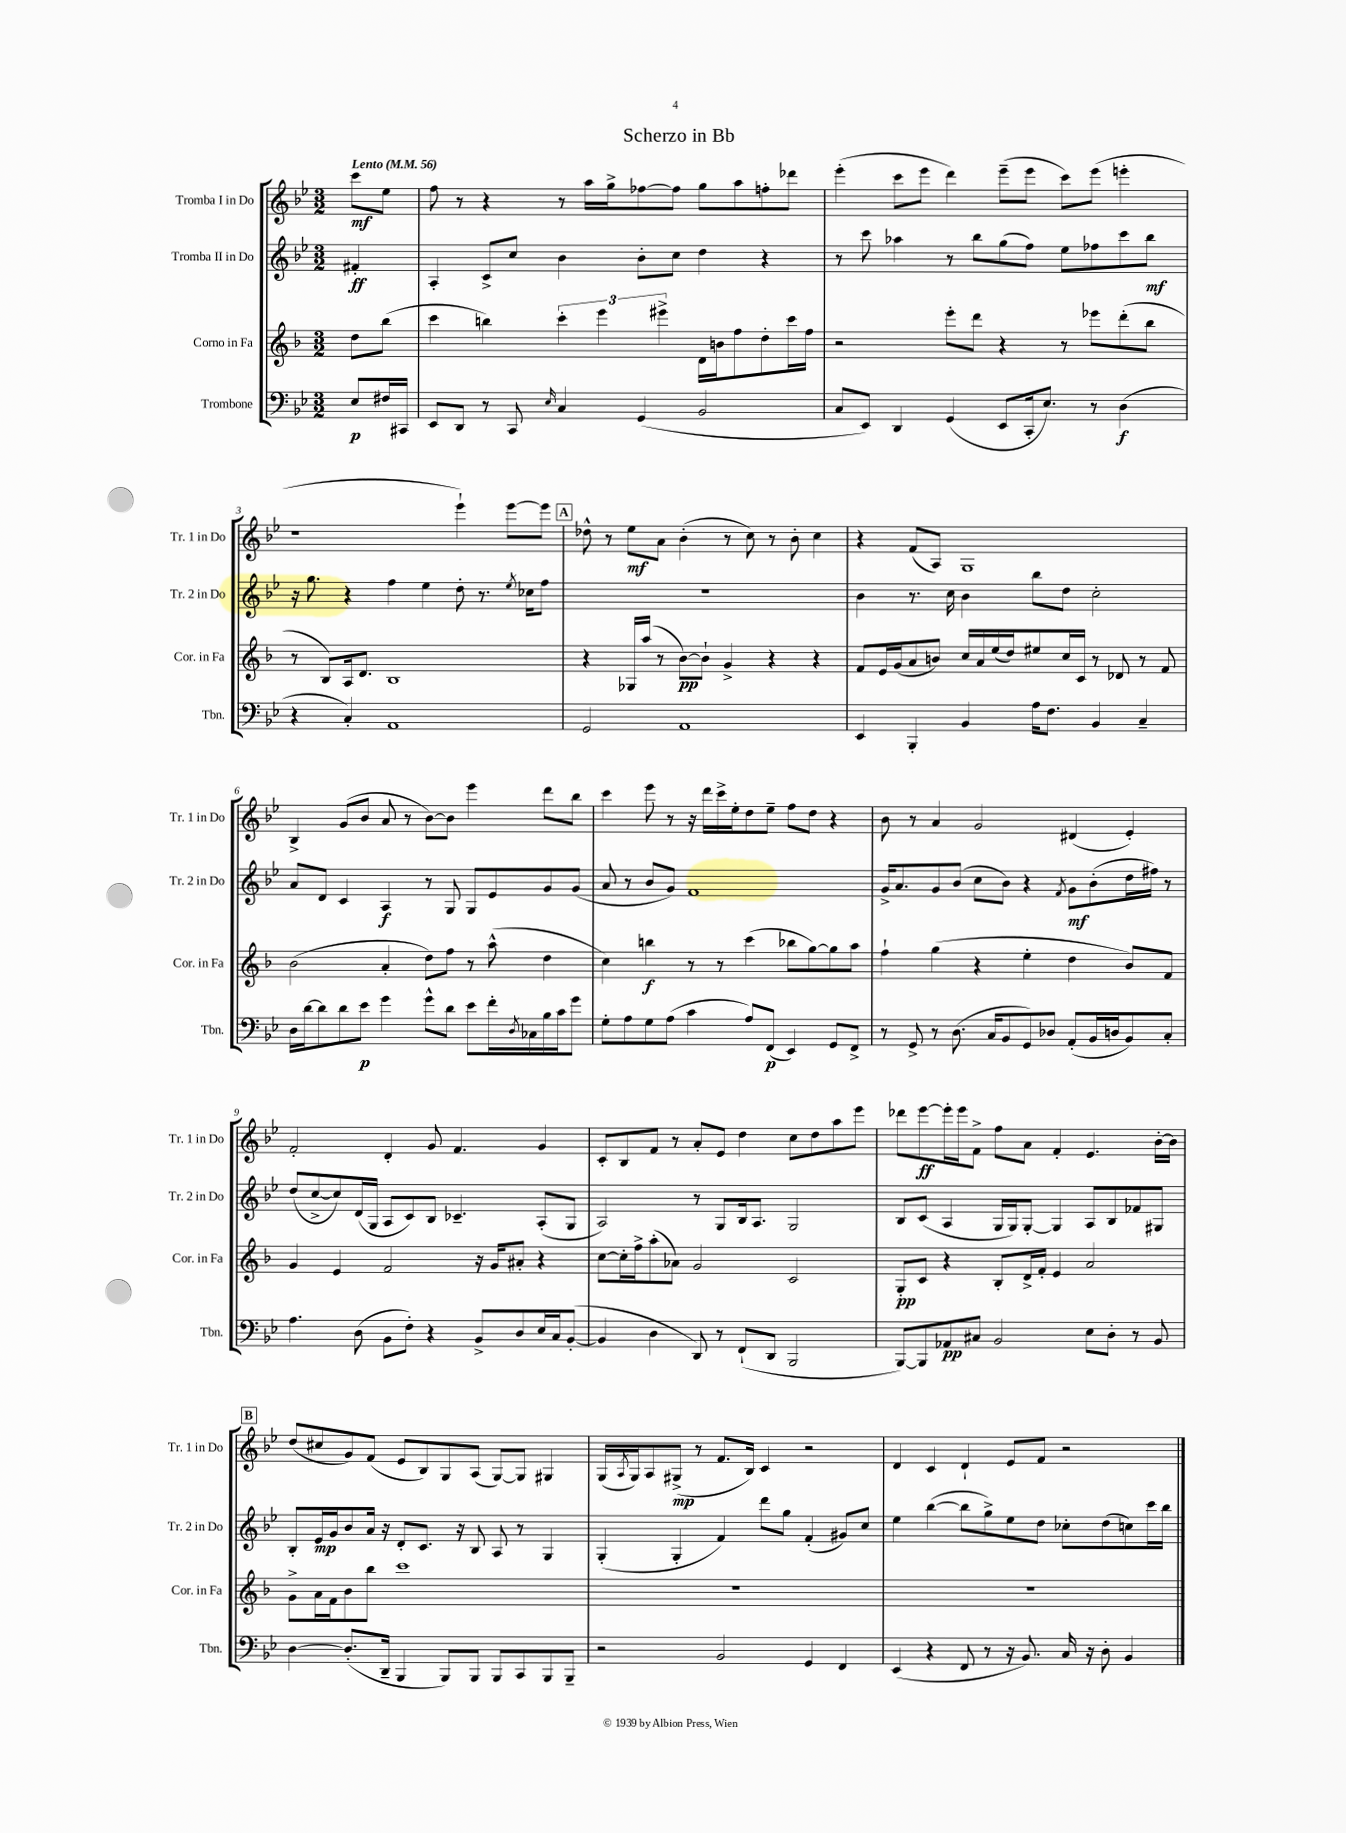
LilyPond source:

\header { title = "Scherzo in Bb" }
<<
\new StaffGroup <<
\new Staff = "s0" \with { instrumentName = "Tromba I in Do" shortInstrumentName = "Tr. 1 in Do" } {
    \clef treble \key bes \major \numericTimeSignature \time 3/2 \partial 4 \tempo "Lento" 4 = 56
    c'''8\mf ees''8 |
    f''8 r8 r4 r8 a''16 g''16-> fes''8~ fes''8 g''8 a''8 f''8-. des'''8 |
    ees'''4-.( c'''8 ees'''8 d'''4) ees'''8--( ees'''8 c'''8) ees'''8( e'''4-. |
    r1 ees'''4-!) ees'''8~ ees'''8 |
    \mark \markup { \box "A" } des''8-^ r8 ees''8\mf a'8 bes'4-.( r8 c''8) r8 bes'8-. c''4 |
    r4 f'8( a8) g1 |
    bes4-> g'8( bes'8 a'8 r8 bes'8~) bes'8 ees'''4 d'''8 bes''8 |
    c'''4 ees'''8 r8 r16 d'''16 c'''16-> ees''16-. d''8 ees''8-- f''8 d''8 r4 |
    bes'8 r8 a'4 g'2 dis'4( ees'4-.) |
    f'2-. d'4-. g'8 f'4. g'4 |
    c'8-. bes8 f'8 r8 a'8-. ees'8 d''4 c''8 d''8 a''8 ees'''8 |
    des'''8 ees'''8~\ff ees'''16-. ees'''16 f'8-> f''8 a'8 f'4-. ees'4. bes'16~-. bes'16 |
    \mark \markup { \box "B" } d''8( cis''8 g'8) f'8( ees'8 bes8) g8 a8( g8~) g8 gis4 |
    g16( \acciaccatura { a8 } g16) a8 gis8->\mp( r8 f'8. bes16) c'4 r2 |
    d'4 c'4 d'4-! ees'8 f'8 r2 \bar "|." |
}
\new Staff = "s1" \with { instrumentName = "Tromba II in Do" shortInstrumentName = "Tr. 2 in Do" } {
    \clef treble \key bes \major \numericTimeSignature \time 3/2 \partial 4
    fis'4-.\ff |
    a4-. c'8-> c''8 bes'4 bes'8-. c''8 d''4 r4 |
    r8 c'''8 aes''4 r8 bes''8 g''8( f''8) ees''8 fes''8 c'''8 bes''8\mf |
    r16 g''8. r4 f''4 ees''4 d''8-. r8. \acciaccatura { ees''8 } ces''16 f''8 |
    \mark \markup { \box "A" } R1. |
    bes'4 r8. c''16 bes'4 bes''8 d''8 c''2-. |
    a'8 d'8 c'4 a4\f r8 g8 g8 ees'8 g'8 g'8( |
    a'8 r8 bes'8 g'8) f'1 |
    g'16-> a'8. g'8 bes'8( c''8 bes'8) r4 \acciaccatura { f'8 } g'8\mf bes'8-.( d''16 fis''16) r8 |
    d''8( c''8~-> c''8) d'16( g16 a8 c'8) bes8 ces'4.-- a8-.( g8 |
    a2) r8 g8 bes16 a8. g2 |
    bes8 c'8( a4 g16 g16) g8~-. g4 a8 bes8 fes'8 gis8 |
    \mark \markup { \box "B" } bes8-. ees'16\mp g'16 bes'8 a'16 r16 d'8-. c'8. r16 bes8 a8 r8 g4 |
    g4-.( g4-. f'4) d'''8 g''8 f'4-.( gis'8) c''8 |
    ees''4 bes''4~( bes''8 g''8->) ees''8 d''8 ces''8-. d''8( c''8) c'''16 bes''16 \bar "|." |
}
\new Staff = "s2" \with { instrumentName = "Corno in Fa" shortInstrumentName = "Cor. in Fa" } {
    \clef treble \key f \major \numericTimeSignature \time 3/2 \partial 4
    d''8 bes''8( |
    c'''4 b''4) \tuplet 3/2 { c'''4-. e'''4 eis'''4-> } d'16 b'16 f''8 d''8-. c'''16 f''16 |
    r2 e'''8-. d'''8 r4 r8 ees'''8 d'''8-.( bes''8 |
    r8 bes8) a16 d'8. bes1 |
    \mark \markup { \box "A" } r4 ges16 a''16( r8 bes'8~\pp) bes'8-! g'4-> r4 r4 |
    f'8 e'16 g'16( a'8 b'8) c''16 a'16 e''16( d''16) eis''8 c''16 c'16 r8 des'8 r8 f'8 |
    bes'2( a'4-. d''8) f''8 r8 a''8-^( d''4 |
    c''4) b''4\f r8 r8 c'''4( bes''8 g''8~) g''8 a''8 |
    f''4-! g''4( r4 e''4-. d''4 bes'8) f'8 |
    g'4 e'4 f'2 r16 g'16 ais'8-. r4 |
    c''8~ c''16-. f''16-> a''8-.( aes'8) g'2 c'2 |
    g8-.\pp c'8 r4 bes8-. d'16-> f'16-. e'4 a'2 |
    \mark \markup { \box "B" } g'8-> a'16 f'16 bes'8 bes''8 c'''1 |
    R1. |
    R1. \bar "|." |
}
\new Staff = "s3" \with { instrumentName = "Trombone" shortInstrumentName = "Tbn." } {
    \clef bass \key bes \major \numericTimeSignature \time 3/2 \partial 4
    ees8\p fis16 cis,16 |
    ees,8 d,8 r8 c,8 \grace { ees16 } c4 g,4( bes,2 |
    c8 ees,8) d,4 g,4( ees,8 c,16-. ees8.) r8 d4\f( |
    r4 c4-.) a,1 |
    \mark \markup { \box "A" } g,2 a,1 |
    ees,4 bes,,4-. bes,4 a16 f8. bes,4 c4-- |
    d16 d'16~ d'8 d'8 ees'8\p g'4 g'8-^ d'8 ees'8 f'16-. \acciaccatura { d8 } ces16 bes16 c'16 g'8 |
    g8-. a8 g8 a8( c'4 a8) f,8\p( ees,4) g,8 f,8-> |
    r8 g,8-> r8 d8.( c16 bes,8 g,8) des8 a,8-.( bes,16 d16 bes,8) c8-. |
    a4. d8( bes,8 f8-.) r4 bes,8-> d8 ees16 c16 bes,8~-.( |
    bes,4 d4 d,8) r8 f,8-!( d,8 bes,,2 |
    bes,,8~) bes,,8 aes,8\pp cis8 bes,2 ees8 d8-. r8 bes,8 |
    \mark \markup { \box "B" } d4~ d8.-.( d,16-- bes,,4 bes,,8) bes,,8 bes,,8 c,8 bes,,8 bes,,8-- |
    r2 bes,2 g,4 f,4 |
    ees,4( r4 f,8 r8 r16 bes,8.) c16 r16 d8-. bes,4 \bar "|." |
}
>>
>>
